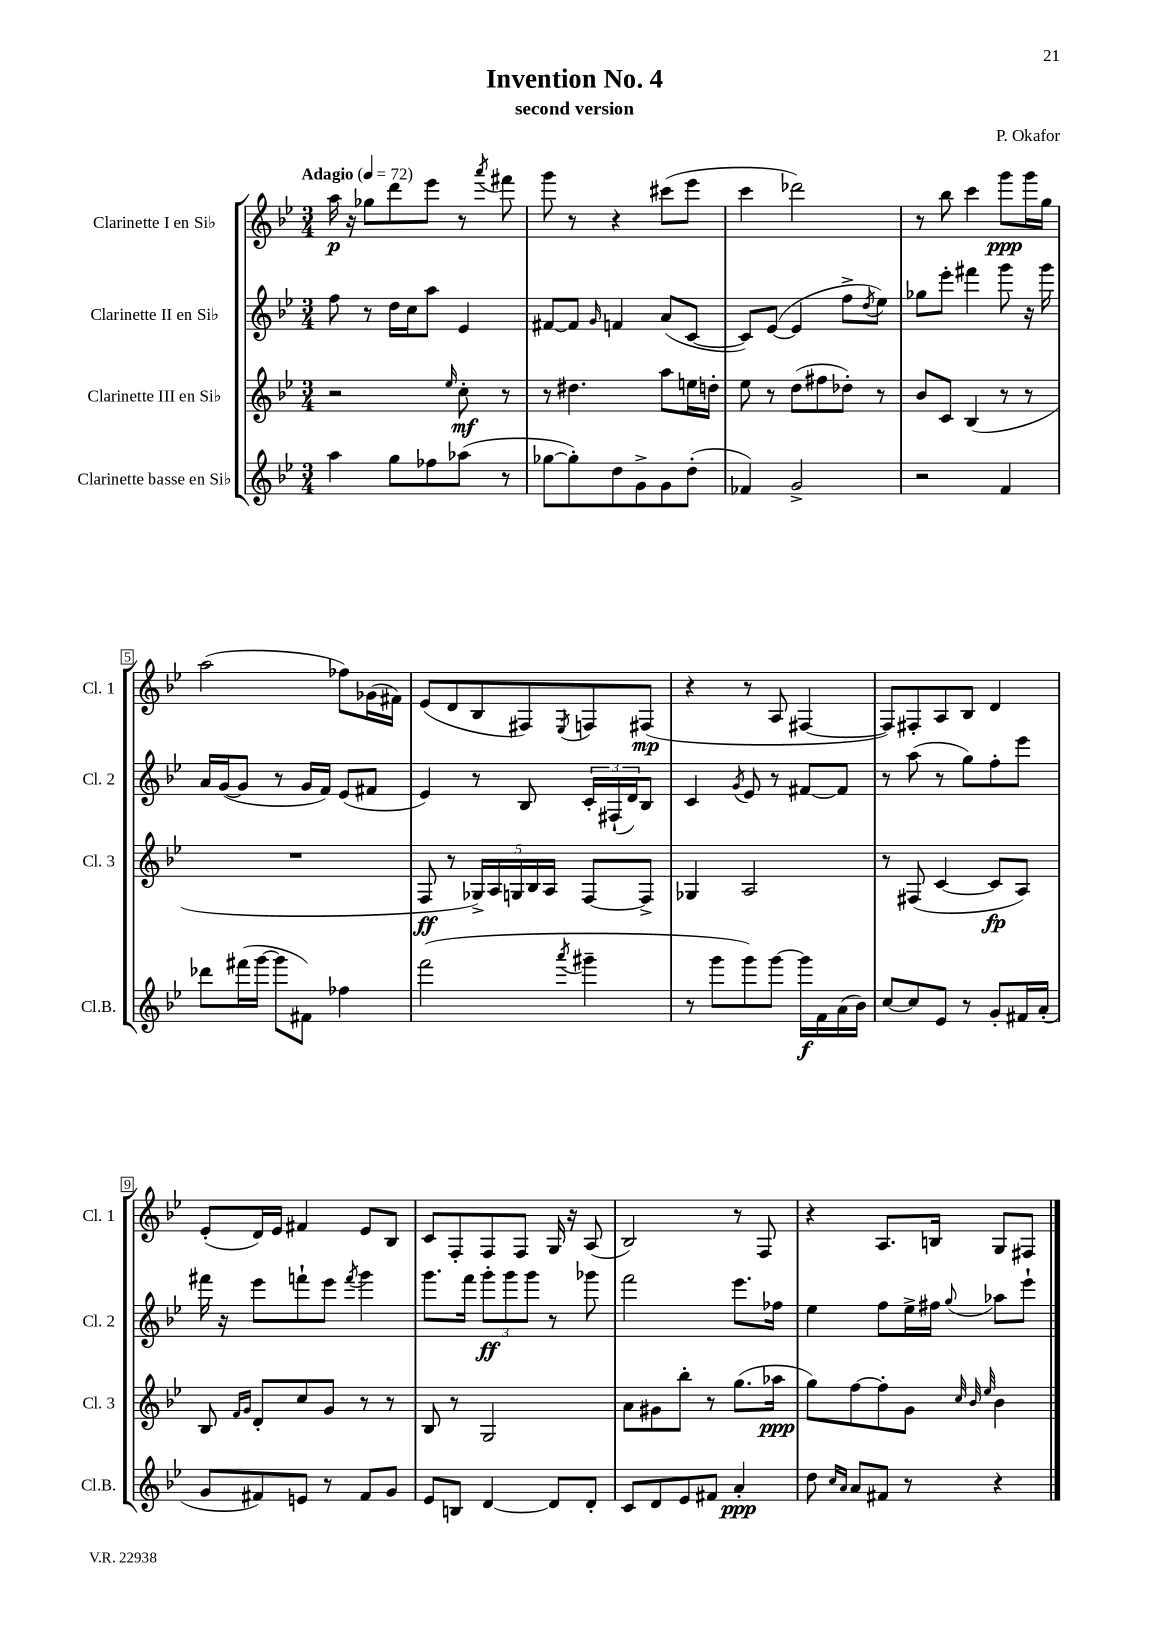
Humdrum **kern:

**kern	**kern	**kern	**kern
*staff4	*staff3	*staff2	*staff1
*clefG2	*clefG2	*clefG2	*clefG2
*k[b-e-]	*k[b-e-]	*k[b-e-]	*k[b-e-]
*M3/4	*M3/4	*M3/4	*M3/4
*MM72	*MM72	*MM72	*MM72
4aa\	2r	8ff\	16aa\
.	.	.	16r
.	.	8r	8gg-\L
8gg\L	.	16dd\LL	8ddd\
.	.	16cc\J	.
8ff-\	.	8aa\J	8eee-\J
.	16qqee-/	.	.
(8aa-\J	8cc'\	4e-/	8r
.	.	.	8qaaa/
8r	8r	.	8fff#\
=	=	=	=
[8gg-\L	8r	[8f#/L	8ggg\
8gg-'\])	4.dd#\	8f#/]J	8r
.	.	16qqg/	.
8dd\	.	4f/	4r
8g^\	.	.	.
8g\	8aa\L	(8a/L	(8ccc#\L
(8dd'\J	16ee\L	[8c/J	8eee-\J
.	16dd'\JJ	.	.
=	=	=	=
4f-/)	8ee-\	8c/]L)	4ccc\
.	8r	([8e-/J	.
2g^/	(8dd\L	4e-/]	2ddd-\)
.	8ff#\	.	.
.	8dd-'\J)	8ff^\L	.
.	.	8qdd/	.
.	8r	8ee-\J)	.
=	=	=	=
2r	8b-/L	8gg-\L	8r
.	8c/J	8eee-'\J	8bb-\
.	(4B-/	4fff#\	4ccc\
4f/	8r	8ggg\	8ggg\L
.	8r	16r	16ggg\L
.	.	16ggg\	16gg\JJ
=	=	=	=
8ddd-\L	2.r	16a/LL	(2aa\
.	.	([16g/J	.
(16fff#\L	.	8g/]J	.
[16ggg\JJ	.	.	.
8ggg\]L	.	8r	.
8f#\J)	.	16g/LL	.
.	.	16f/JJ)	.
4ff-\	.	(8e-/L	8ff-\L)
.	.	8f#/J	(16g-\L
.	.	.	16f#\JJ)
=	=	=	=
(2fff\	8F/	4e-/)	(8e-/L
.	8r	.	8d/
.	20G-^/LL)	8r	8B-/
.	20A/	.	.
.	20G/	.	.
.	.	8B-/	8F#/)
.	20B-/	.	.
.	20A/JJ	.	.
8qaaa/	.	.	8qE-/
4ggg#~\	[8F/L	24c'/LL	8F/
.	.	(24F#`/	.
.	.	24d/J)	.
.	8F^/]J	8B-/J	(8F#/J
=	=	=	=
8r	4G-/	4c/	4r
8ggg\L	.	.	.
.	.	8qg/	.
8ggg\)	2A/	8e-/	8r
[8ggg\J	.	8r	8A/
16ggg\]LL	.	[8f#/L	[4F#/
16f\	.	.	.
(16a\	.	8f#/]J	.
16b-\JJ)	.	.	.
=	=	=	=
[8cc/L	8r	8r	8F#/]L)
8cc/]	(8F#/	(8aa\	8F#'/
8e-/J	[4c/	8r	8A/
8r	.	8gg\L)	8B-/J
8g'/L	8c/]L	8ff'\	4d/
16f#/L	8A/J)	8eee-\J	.
(16a'/JJ	.	.	.
=	=	=	=
8g/L	8B-/	16fff#\	(8e-'/L
.	.	16r	.
.	16qqf/LL	.	.
.	16qqg/JJ	.	.
8f#/)	8d'/L	8eee-\L	16d/L)
.	.	.	16e-/JJ
8e/J	8cc/	8fff`\	4f#/
8r	8g/J	8eee-\J	.
.	.	8qfff/	.
8f#/L	8r	4ggg\	8e-/L
8g/J	8r	.	8B-/J
=	=	=	=
8e-/L	8B-/	8.ggg\L	8c/L
8B/J	8r	.	8F'/
.	.	16fff\Jk	.
[4d/	2G/	12ggg'\L	8F/
.	.	12ggg\	.
.	.	.	8F/J
.	.	12ggg\J	.
8d/]L	.	8r	16G/
.	.	.	16r
8d'/J	.	8ggg-\	(8A/
=	=	=	=
8c/L	8a\L	2fff\	2B-/)
8d/	8g#\	.	.
8e-/	8bb-'\J	.	.
8f#/J	8r	.	.
4a'/	(8.gg\L	8.eee-\L	8r
.	.	.	8F/
.	16aa-\Jk	16ff-\Jk	.
=	=	=	=
8dd\	8gg\L)	4ee-\	4r
16qqcc/LL	.	.	.
16qqa/JJ	.	.	.
8a/L	[8ff\	.	.
8f#/J	8ff'\]	8ff\L	8.A/L
8r	8g\J	16ee-^\L	.
.	.	16ff#\JJ	16B/Jk
.	32qqcc/	.	.
.	32qqb-/	.	.
.	32qqee-/	8qqgg/	.
4r	4b-\	8aa-\L	8G/L
.	.	8eee-`\J	8F#/J
==	==	==	==
*-	*-	*-	*-
